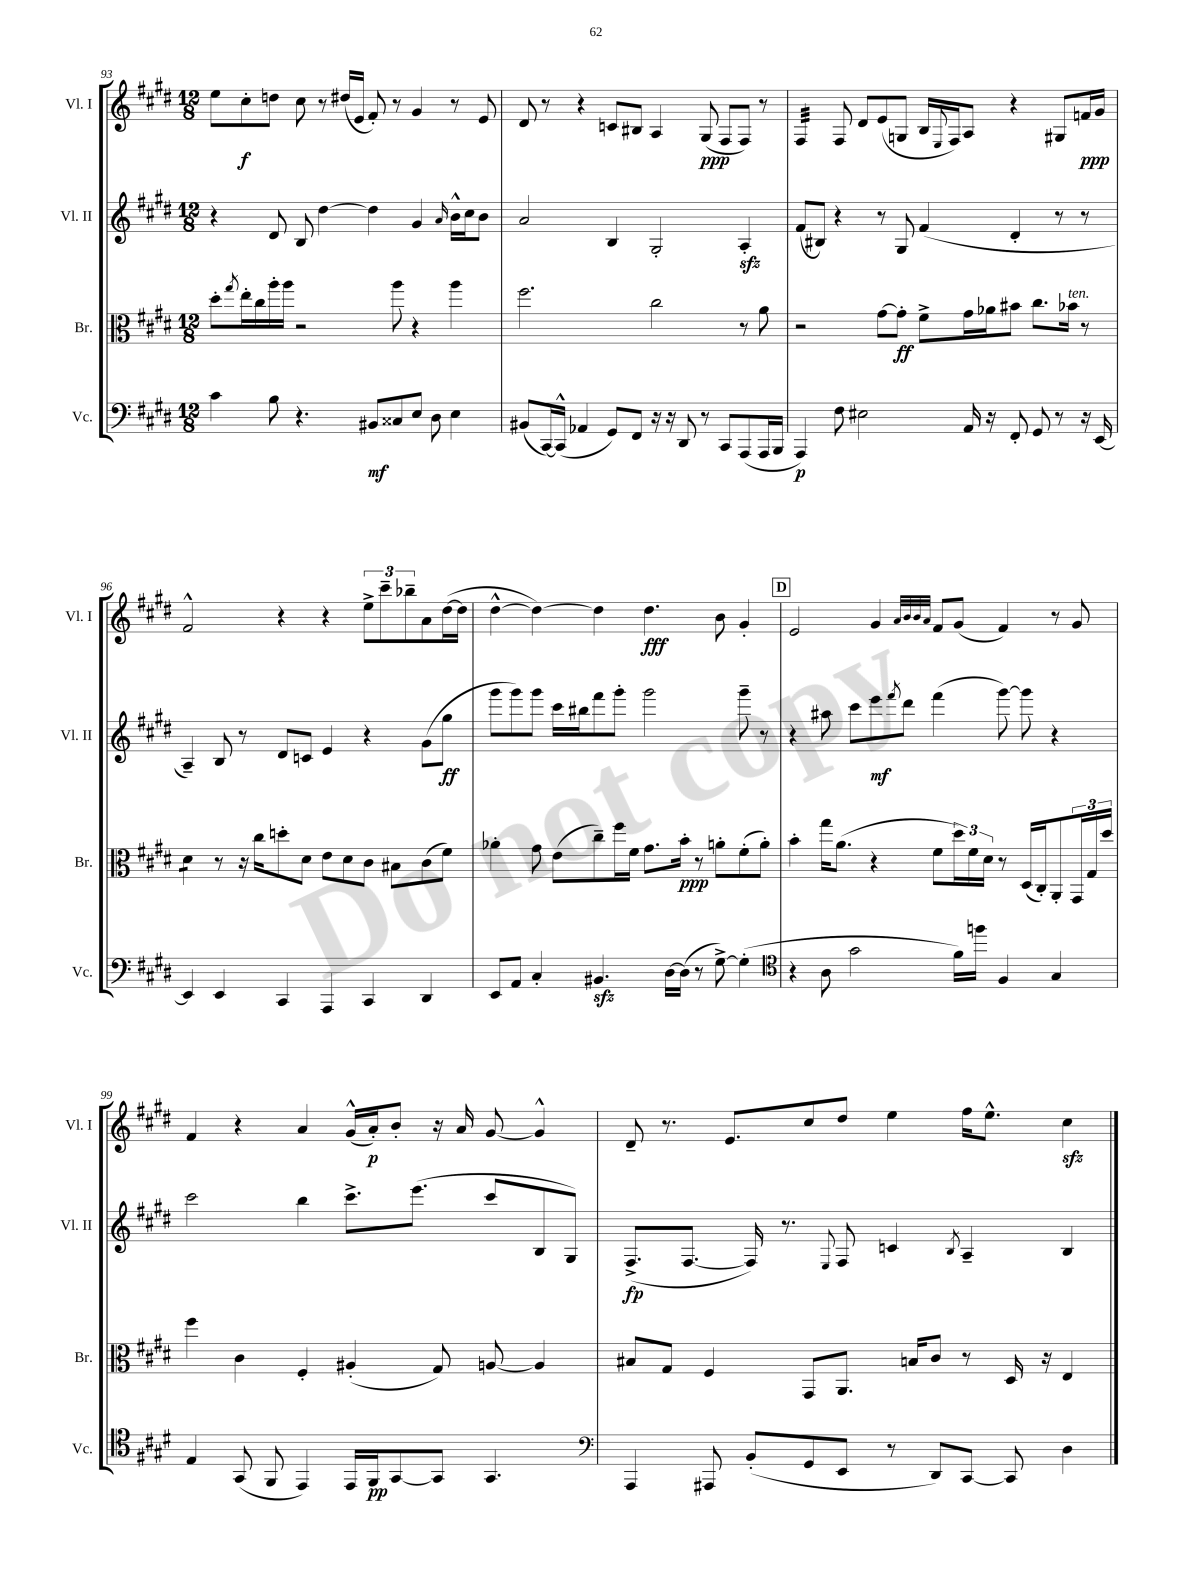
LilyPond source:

<<
\new StaffGroup <<
\new Staff = "s0" \with { instrumentName = "Vl. I" shortInstrumentName = "Vl. I" } {
    \clef treble \key e \major \numericTimeSignature \time 12/8
    e''8 cis''8-.\f d''8 cis''8 r8 dis''16( e'16 fis'8-.) r8 gis'4 r8 e'8 |
    dis'8 r8 r4 c'8 bis8 a4 gis8\ppp( fis8 fis8) r8 |
    fis4:32 fis8 dis'8 e'8( g8 b16 \appoggiatura { e8 } fis16) a8 r4 gis8 f'16\ppp gis'16 |
    fis'2-^ r4 r4 \tuplet 3/2 { e''8-> cis'''8-- bes''8-- } a'8 dis''16~( dis''16 |
    dis''4~-^ dis''4~) dis''4 dis''4.\fff b'8 gis'4-. |
    \mark \markup { \box "D" } e'2 gis'4 \grace { a'32 b'32 b'32 a'32 } fis'8 gis'8( fis'4) r8 gis'8 |
    fis'4 r4 a'4 gis'16-^( a'16-.\p) b'8-. r16 a'16 gis'8~ gis'4-^ |
    dis'8-- r8. e'8. cis''8 dis''8 e''4 fis''16 e''8.-^ cis''4\sfz \bar "|." |
}
\new Staff = "s1" \with { instrumentName = "Vl. II" shortInstrumentName = "Vl. II" } {
    \clef treble \key e \major \numericTimeSignature \time 12/8
    r4 dis'8 b8 dis''4~ dis''4 gis'4 \grace { a'16 } b'16-^ cis''16 b'8 |
    a'2 b4 gis2-. a4-.\sfz |
    fis'8( bis8) r4 r8 gis8 fis'4( dis'4-. r8 r8 |
    a4--) b8 r8 dis'8 c'8 e'4 r4 gis'8( gis''8\ff |
    gis'''8 gis'''8) gis'''8 cis'''16 bis''16 fis'''8 gis'''8-. gis'''2 gis'''8-- r8 |
    \mark \markup { \box "D" } r4 ais''8 cis'''8 e'''8\mf \acciaccatura { fis'''8 } dis'''8 fis'''4( gis'''8~) gis'''8 r4 |
    cis'''2 b''4 cis'''8.-> e'''8.( cis'''8 b8 gis8) |
    fis8.->\fp( fis8.~ fis16) r8. \appoggiatura { e8 } fis8 c'4 \acciaccatura { b8 } a4-- b4 \bar "|." |
}
\new Staff = "s2" \with { instrumentName = "Br." shortInstrumentName = "Br." } {
    \clef alto \key e \major \numericTimeSignature \time 12/8
    dis''8-. \acciaccatura { gis''8 } e''16-. cis''16 a''16-. a''16 r2 a''8 r4 a''4 |
    fis''2. cis''2 r8 a'8 |
    r2 gis'8~ gis'8-.\ff fis'8-> gis'16 aes'16 bis'8 cis''8. bes'16^\markup { \italic "ten." } r8 |
    dis'4:8 r8 r16 cis''16 d''8-. dis'8 e'8 dis'8 cis'8 bis8 cis'8( fis'8) |
    aes'4-. gis'8 e'8( cis''8--) fis''16 fis'16 gis'8. b'16-.\ppp r8 a'8-. fis'8-.( a'8-.) |
    \mark \markup { \box "D" } b'4-. gis''16 a'8.( r4 fis'8 \tuplet 3/2 { dis''16) fis'16 dis'16 } r8 dis16( cis16-.) a,8-. \tuplet 3/2 { gis,16 gis16 dis''16 } |
    fis''4 cis'4 fis4-. ais4-.( gis8) a8~ a4 |
    bis8 gis8 fis4 gis,8 a,8. b16 cis'8 r8 dis16 r16 e4 \bar "|." |
}
\new Staff = "s3" \with { instrumentName = "Vc." shortInstrumentName = "Vc." } {
    \clef bass \key e \major \numericTimeSignature \time 12/8
    cis'4 b8 r4. bis,8\mf cisis8 e8 dis8 e4 |
    bis,8( cis,16~) cis,16-^( aes,4 gis,8) fis,8 r16 r16 dis,8 r8 cis,8 a,,8( a,,16 b,,16 |
    a,,4\p) fis8 eis2 a,16 r16 fis,8-. gis,8 r8 r16 e,16~ |
    e,4 e,4 cis,4 a,,4 cis,4 dis,4 |
    e,8 a,8 cis4-. bis,4.\sfz dis16~ dis16( r8 gis8~->) gis4-.( |
    \mark \markup { \box "D" } \clef tenor r4 a8 gis'2 fis'16) f''16 fis4 gis4 |
    e4 gis,8( fis,8 e,4) e,16 fis,16\pp gis,8~ gis,8 gis,4. |
    \clef bass a,,4 ais,,8 b,8-.( gis,8 e,8 r8 dis,8) cis,8~ cis,8 dis4 \bar "|." |
}
>>
>>
\layout { \context { \Score currentBarNumber = #93 } }
